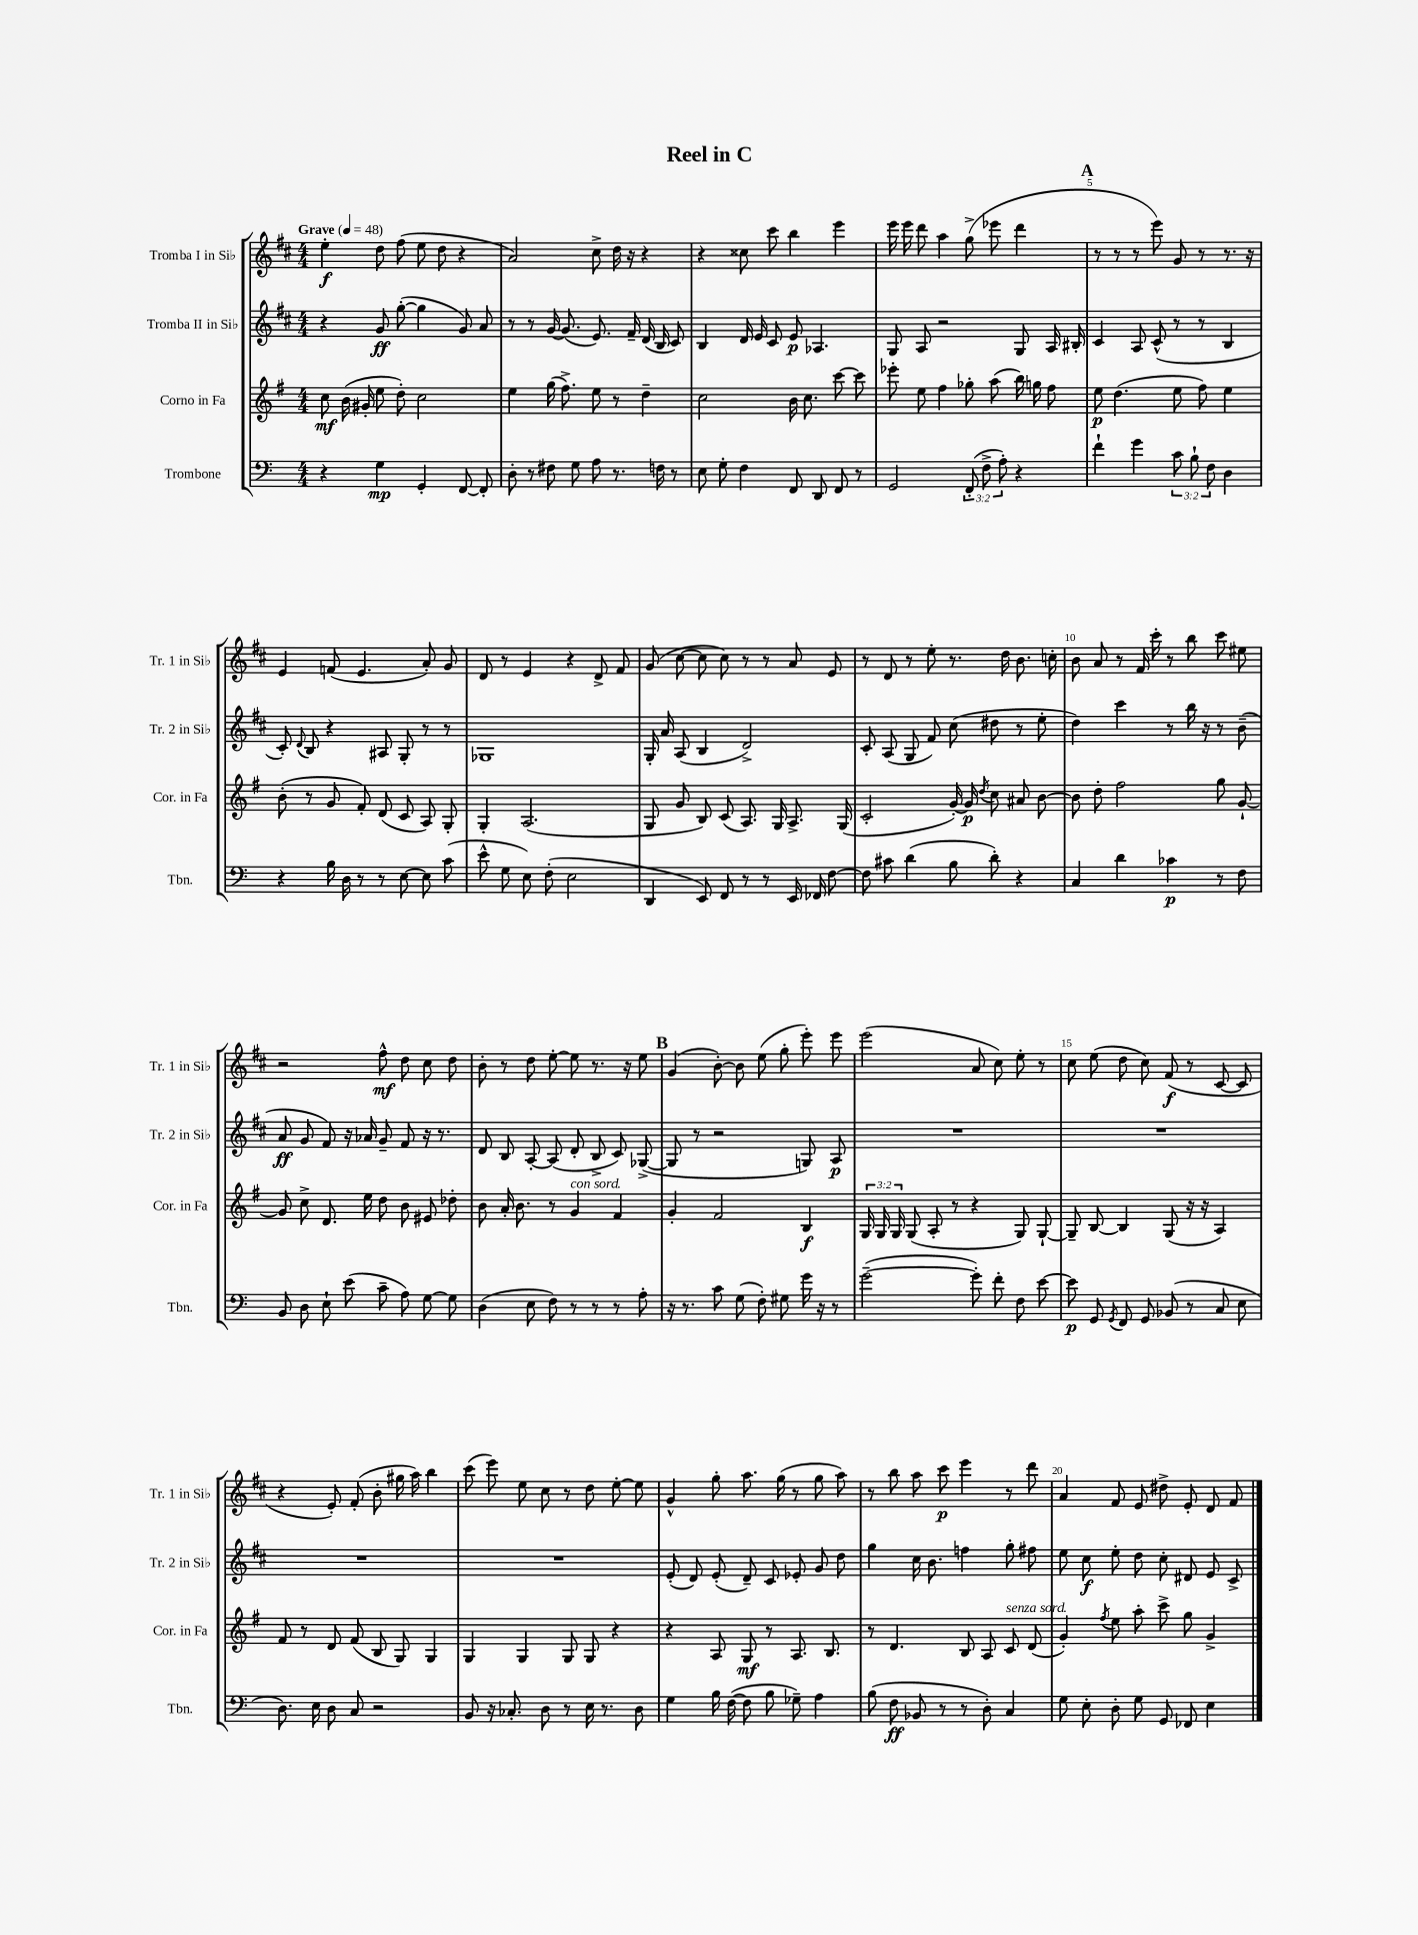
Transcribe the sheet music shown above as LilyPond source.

\header { title = "Reel in C" }
<<
\new StaffGroup <<
\new Staff = "s0" \with { instrumentName = "Tromba I in Sib" shortInstrumentName = "Tr. 1 in Sib" } {
    \clef treble \key d \major \numericTimeSignature \time 4/4 \tempo "Grave" 4 = 48
    \autoBeamOff e''4-.\f d''8 fis''8( e''8 d''8 r4 |
    a'2) cis''8-> d''16 r16 r4 |
    r4 cisis''8 cis'''8 b''4 e'''4 |
    e'''16 e'''16 d'''8 a''4 g''8->( ees'''8 d'''4 |
    \mark \markup { \bold "A" } r8 r8 r8 e'''8) g'8 r8 r8. r16 |
    e'4 f'8( e'4. a'8-.) g'8 |
    d'8 r8 e'4 r4 d'8-> fis'8 |
    g'8( cis''8~ cis''8 cis''8) r8 r8 a'8 e'8 |
    r8 d'8 r8 e''8-. r8. d''16 b'8. c''16-. |
    b'8 a'8 r8 fis'16 cis'''16-. r8 b''8 cis'''8 eis''8 |
    r2 fis''8-^\mf d''8 cis''8 d''8 |
    b'8-. r8 d''8 e''8~-. e''8 r8. r16 e''8 |
    \mark \markup { \bold "B" } g'4( b'8~-.) b'8 e''8( g''8-. e'''8-.) e'''8 |
    e'''2( a'8 cis''8) e''8-. r8 |
    cis''8 e''8( d''8 cis''8) fis'8\f( r8 cis'8~ cis'8 |
    r4 e'8-.) fis'8-.( b'8-. gis''16 a''16) b''4 |
    cis'''8( e'''8) e''8 cis''8 r8 d''8 e''8~-. e''8 |
    g'4-^ g''8-. a''8. g''16( r8 g''8 a''8) |
    r8 b''8 a''8 cis'''8\p e'''4 r8 d'''8 |
    a'4 fis'8 e'8 dis''8-> e'8-. d'8 fis'8 \bar "|." |
}
\new Staff = "s1" \with { instrumentName = "Tromba II in Sib" shortInstrumentName = "Tr. 2 in Sib" } {
    \clef treble \key d \major \numericTimeSignature \time 4/4
    \autoBeamOff r4 g'8\ff g''8~-.( g''4 g'8) a'8 |
    r8 r8 g'16~ g'8.( e'8.) fis'16-- d'16( b16 cis'8) |
    b4 d'16 e'16 cis'8 e'8\p aes4. |
    g8 a8 r2 g8 a16 bis16-. |
    \mark \markup { \bold "A" } cis'4 a8 cis'8-^( r8 r8 b4 |
    cis'8-.) \appoggiatura { d'8 } b8 r4 ais8 g8-. r8 r8 |
    ges1 |
    g16-. a'16 a8( b4 d'2->) |
    cis'8-. a8( g8 fis'8) cis''8( dis''8 r8 e''8-. |
    d''4) cis'''4 r8 b''16 r16 r8 b'8--( |
    a'8\ff g'8 fis'8) r16 aes'16 g'8-- fis'8 r16 r8. |
    d'8 b8 a8~-. a8( d'8-. b8-> cis'8) ges8~->( |
    \mark \markup { \bold "B" } ges8 r8 r2 g8) a8\p |
    R1 |
    R1 |
    R1 |
    R1 |
    e'8-.( d'8) e'8-.( d'8--) cis'8 ees'8-. g'8 d''8 |
    g''4 cis''16 b'8. f''4 g''8-. fis''8 |
    e''8 cis''8\f e''8-. d''8 cis''8-. dis'8 e'8 cis'8-> \bar "|." |
}
\new Staff = "s2" \with { instrumentName = "Corno in Fa" shortInstrumentName = "Cor. in Fa" } {
    \clef treble \key g \major \numericTimeSignature \time 4/4 \override Staff.TupletNumber.text = #tuplet-number::calc-fraction-text
    \autoBeamOff c''8\mf b'16( gis'16-. e''8 d''8-.) c''2 |
    e''4 g''16( fis''8.->) e''8 r8 d''4-- |
    c''2 b'16 c''8. c'''8~ c'''8 |
    ees'''8-. e''8 fis''4 ges''8-. a''8( b''16) g''16 fis''8 |
    \mark \markup { \bold "A" } e''8\p d''4.( e''8 fis''8) e''4 |
    b'8-.( r8 g'8 fis'8-.) d'8( c'8 a8) g8-. |
    g4-. a2.( |
    g8 g'8 b8) c'8( a8.) g16 a8.-> g16( |
    c'2-. g'16~-.) g'16\p \acciaccatura { d''8 } c''8 ais'8 b'8~ |
    b'8 d''8-. fis''2 g''8 g'8~-! |
    g'8 c''8-> d'8. e''16 d''8 b'8 eis'8 des''8-. |
    b'8 a'16-. b'8. r8 g'4^\markup { \italic "con sord." } fis'4 |
    \mark \markup { \bold "B" } g'4-. fis'2 b4\f |
    \tuplet 3/2 { g16 g16 g16 } g8( a8-. r8 r4 g8) g8~-! |
    g8-- b8~ b4 g8( r16 r16 a4) |
    fis'8 r8 d'8 fis'8( b8 g8) g4 |
    g4 g4 g8 g8 r4 |
    r4 a8 g8\mf r8 a8. b8. |
    r8 d'4. b8 a8 c'8^\markup { \italic "senza sord." } d'8( |
    g'4-.) \acciaccatura { fis''8 } e''8 a''8-. c'''8-> g''8 g'4-> \bar "|." |
}
\new Staff = "s3" \with { instrumentName = "Trombone" shortInstrumentName = "Tbn." } {
    \clef bass \key c \major \numericTimeSignature \time 4/4 \override Staff.TupletNumber.text = #tuplet-number::calc-fraction-text
    \autoBeamOff r4 g4\mp g,4-. f,8~ f,8-. |
    d8-. r8 fis8 g8 a8 r8. f16 r8 |
    e8 g8-. f4 f,8 d,8 f,8 r8 |
    g,2 \tuplet 3/2 { f,8-.( f8-> a8-.) } r4 |
    \mark \markup { \bold "A" } f'4-! g'4 \tuplet 3/2 { c'8 b8-! f8 } d4 |
    r4 b16 d16 r8 r8 e8~ e8 c'8( |
    e'8-^ g8 e8) f8-.( e2 |
    d,4 e,8) f,8 r8 r8 e,16 fes,16 f8~ |
    f8 cis'8 d'4( b8 d'8-.) r4 |
    c4 d'4 ces'4\p r8 f8 |
    b,8 d8 e8-! e'8( c'8-- a8) g8~ g8 |
    d4( e8 f8) r8 r8 r8 a8-. |
    \mark \markup { \bold "B" } r16 r8. c'8 g8( f8-.) gis8 g'16 r16 r8 |
    g'2~--( g'8-.) f'8-. f8 e'8~ |
    e'8\p g,8 \acciaccatura { g,8 } f,8 g,8 bes,8( r8 c8 e8 |
    d8.) e16 d8 c8 r2 |
    b,8 r16 ces8.-. d8 r8 e16 r8. d8 |
    g4 b16 f16~( f8 b8 ges8--) a4 |
    b8( f8\ff bes,8 r8 r8 d8-.) c4 |
    g8 e8-. d8-. g8 g,8 fes,8 e4 \bar "|." |
}
>>
>>
\layout { \context { \Score \override BarNumber.break-visibility = ##(#f #t #t) barNumberVisibility = #(every-nth-bar-number-visible 5) } }
